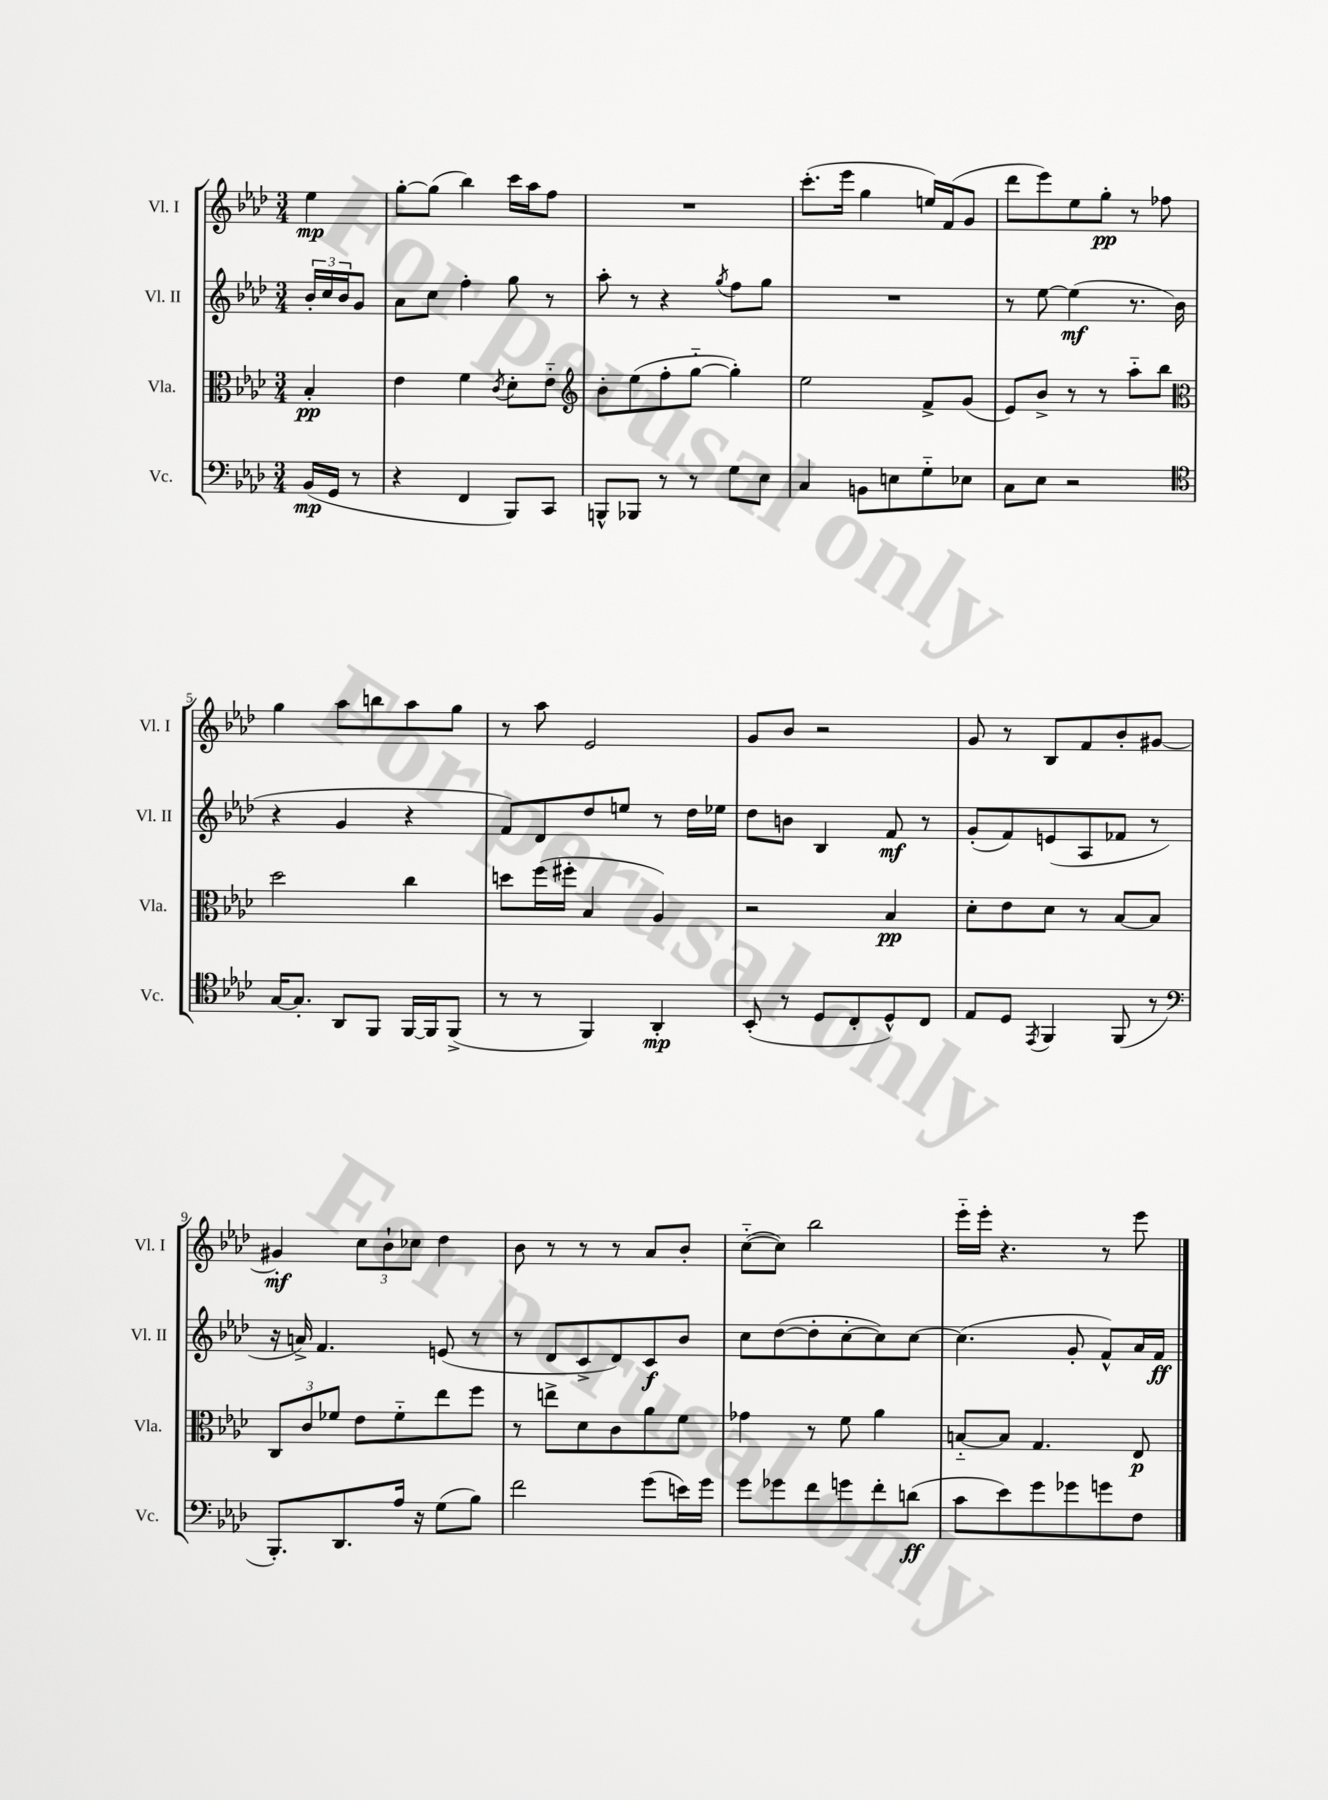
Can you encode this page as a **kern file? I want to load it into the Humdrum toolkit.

**kern	**kern	**kern	**kern
*staff4	*staff3	*staff2	*staff1
*clefF4	*clefC3	*clefG2	*clefG2
*k[b-e-a-d-]	*k[b-e-a-d-]	*k[b-e-a-d-]	*k[b-e-a-d-]
*M3/4	*M3/4	*M3/4	*M3/4
(16BB-	4B-'	24b-'	4ee-
.	.	24cc	.
16GG	.	.	.
.	.	24b-	.
8r	.	8g	.
=	=	=	=
4r	4e-	8a-	[8gg'
.	.	8cc	(8gg]
4FF	4f	4ff'	4bb-)
.	8qc	.	.
8BBB-)	8d-'	8gg	16ccc
.	.	.	16aa-
8CC	8e-'~	8r	8ff
=	=	=	=
*	*clefG2	*	*
8BBB^^	8b-'	8aa-'	2.r
8BBB-	(8ee-	8r	.
8r	8ff'	4r	.
8r	[8gg'~	.	.
.	.	8qgg	.
8G	4gg'])	8ff	.
8E-	.	8gg	.
=	=	=	=
4C	2ee-	2.r	(8.ccc'
.	.	.	16eee-
8BB	.	.	4gg
8E	.	.	.
8G'~	8f^	.	16ee)
.	.	.	(16f
8E-	(8g	.	8g
=	=	=	=
8C	8e-)	8r	8ddd-
8E-	8b-^	[8ee-	8eee-)
2r	8r	(4ee-]	8ee-
.	8r	.	8gg'
.	8aa-'~	8.r	8r
.	8bb-	.	8ff-
.	.	16b-	.
=	=	=	=
*clefC4	*clefC3	*	*
[16G	2dd-	4r	4gg
8.G']	.	.	.
8AA-	.	4g	8aa-
8FF	.	.	8bb
[16FF	4cc	4r	8aa-
16FF]	.	.	.
(8FF^	.	.	8gg
=	=	=	=
8r	8dd	8f)	8r
8r	(16ff	8d-	8aa-
.	16ff#'	.	.
4FF)	4B-	8dd-	2e-
.	.	8ee	.
4AA-'	4A-)	8r	.
.	.	16dd-	.
.	.	16ee-	.
=	=	=	=
(8BB-'	2r	8dd-	8g
8r	.	8b	8b-
8D-	.	4B-	2r
8C'	.	.	.
8D-^^)	4B-	8f	.
8C	.	8r	.
=	=	=	=
8E-	8d-'	(8g'	8g
8D-	8e-	8f)	8r
8qEE-	.	.	.
4FF	8d-	(8e	8B-
.	8r	8A-	8f
(8FF	[8B-	8f-	8b-'
8r	8B-]	8r	[8g#
=	=	=	=
*clefF4	*	*	*
8.BBB-')	12C	16r	4g#']
.	.	16a^)	.
.	12c	.	.
.	.	4.f	.
.	12f-	.	.
8.DD-	.	.	.
.	8e-	.	12cc
.	.	.	12b-`
16A-	8f-'~	.	.
.	.	.	12cc-
16r	.	.	.
(8G	8ee-	(8e	4dd-
8B-)	8ff	8r	.
=	=	=	=
2f	8r	8r	8b-
.	8ee^	8d-	8r
.	8d-	8c^	8r
.	8c	8d-)	8r
(8g	8a-	8c	8a-
16e)	8f	8b-	8b-'
16g	.	.	.
=	=	=	=
8g	4g-	8cc	([8cc'~
8g-	.	([8dd-	8cc])
8f	8r	8dd-']	2bb-
8g	8f	[8cc'	.
8f'	4a-	8cc])	.
(8d	.	[8cc	.
=	=	=	=
8c	[8B'~	(4.cc]	16eee-'~
.	.	.	16eee-'
8e-)	8B]	.	4.r
8g	4.G	.	.
8g-	.	8g'	.
8g	.	8f^^)	8r
8F	8E-	16a-	8eee-
.	.	16f	.
==	==	==	==
*-	*-	*-	*-
